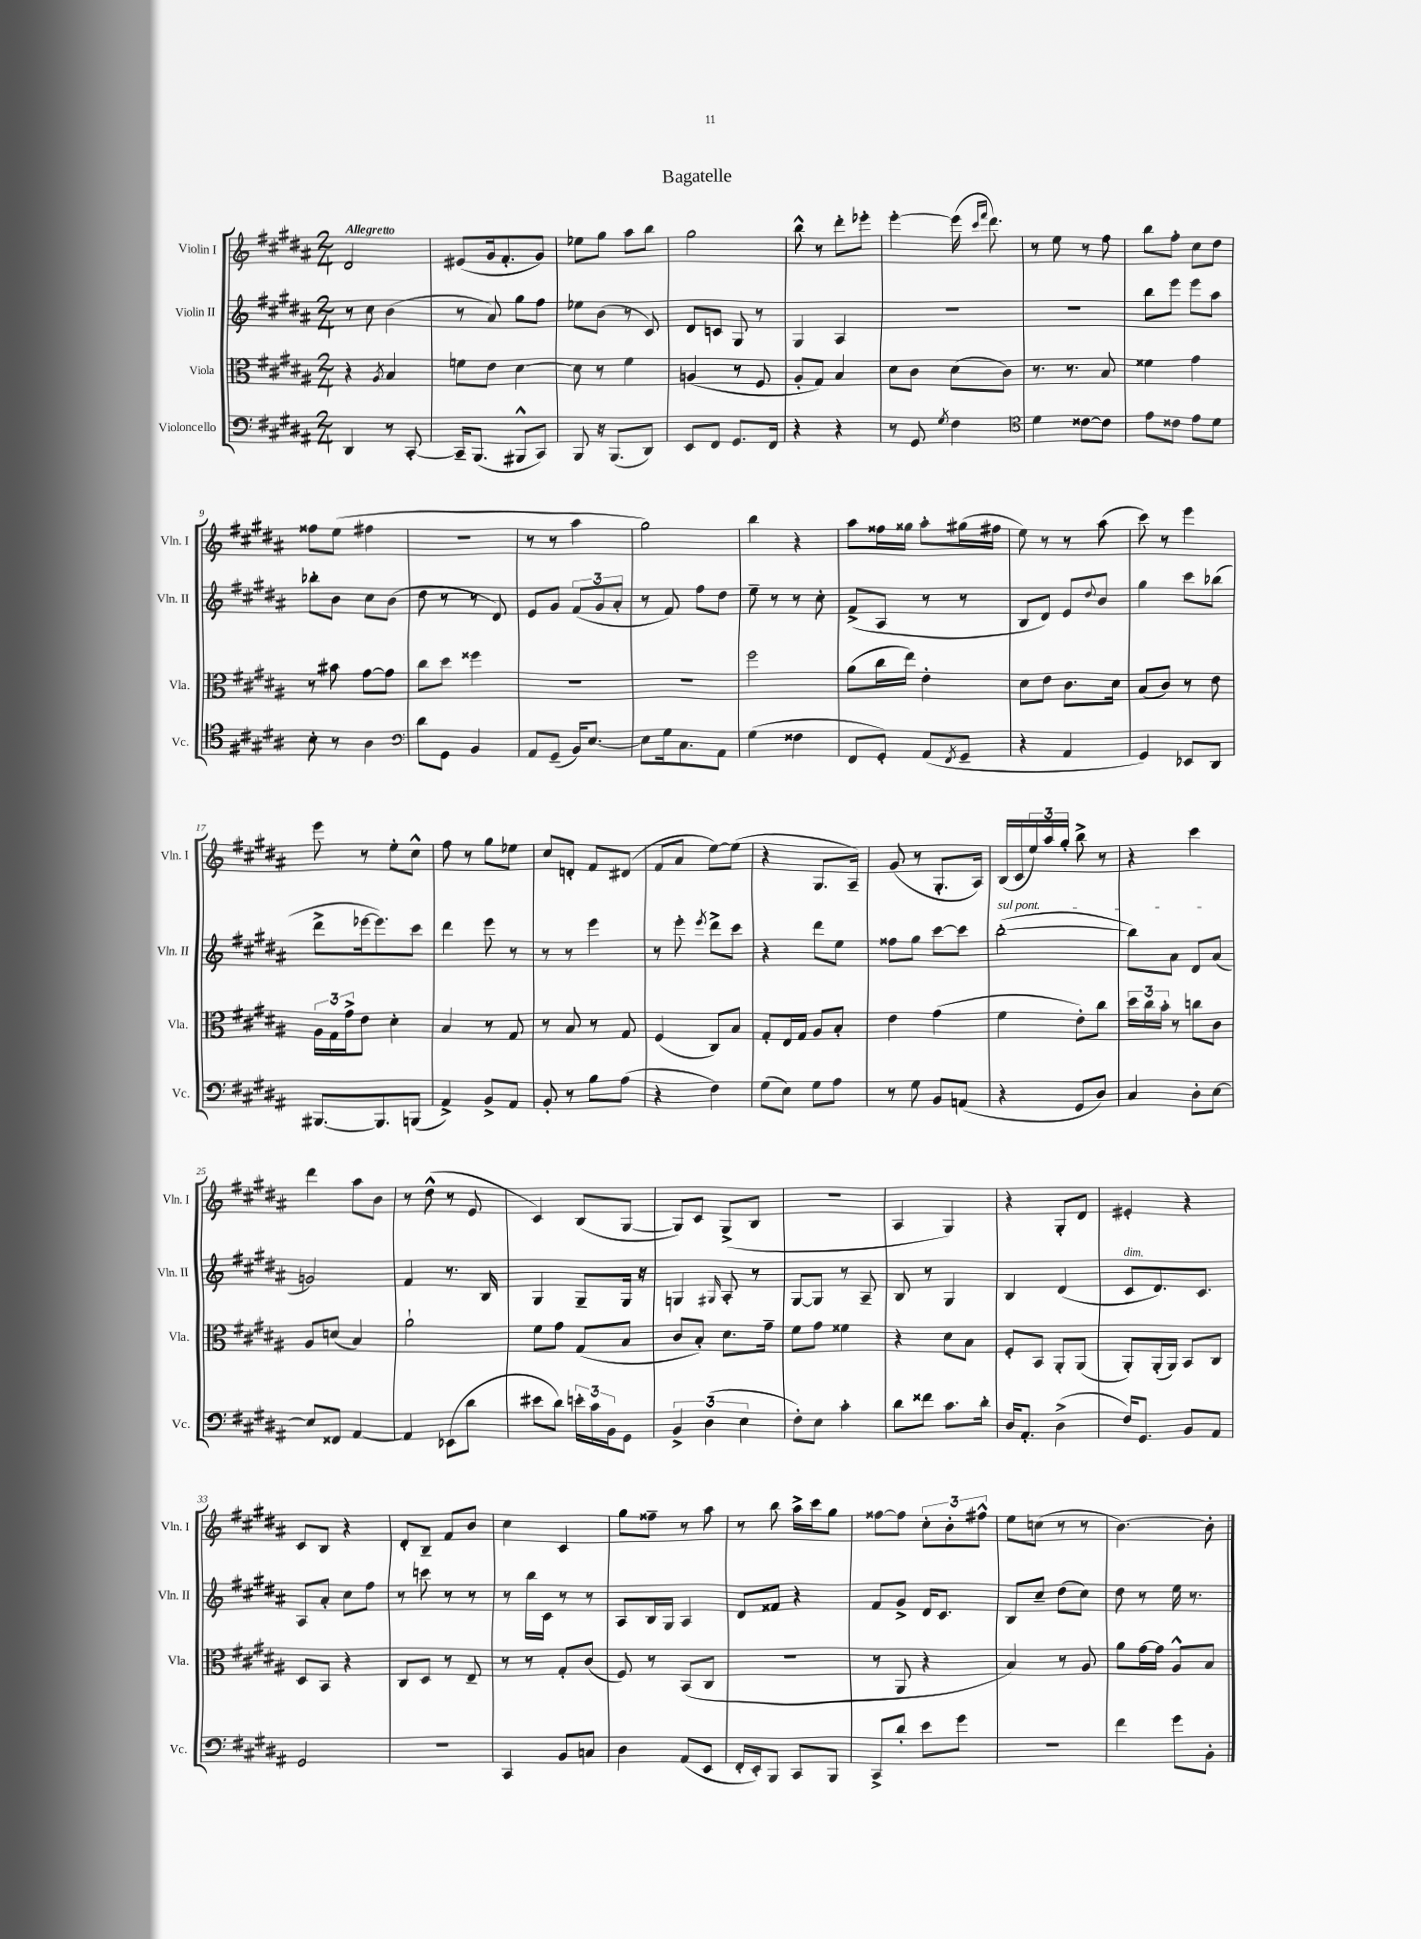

**kern	**kern	**kern	**kern
*part4	*part3	*part2	*part1
*staff4	*staff3	*staff2	*staff1
*I"Violoncello	*I"Viola	*I"Violin II	*I"Violin I
*I'Vc.	*I'Vla.	*I'Vln. II	*I'Vln. I
*clefF4	*clefC3	*clefG2	*clefG2
*k[f#c#g#d#a#]	*k[f#c#g#d#a#]	*k[f#c#g#d#a#]	*k[f#c#g#d#a#]
*M2/4	*M2/4	*M2/4	*M2/4
=1	=1	=1	=1
!	!	!	!LO:TX:a:B:t=Allegretto
4DD#/	4r	8r	2d#/
.	.	8cc#\	.
.	8qA#/	.	.
8r	4B/	(4b\	.
[8CC#'/	.	.	.
=2	=2	=2	=2
16CC#~/KL]	8fn\L	8r	(8e#X/L
(8.BBB/J	.	.	.
.	8e\J	8a#/)	16g#/k
.	.	.	8.f#'/
8BBB#X^^/L	[4d#\	8gg#\L	.
8CC#/J)	.	8ff#\J	8g#/J)
=3	=3	=3	=3
8BBB/	8d#\]	8ee-X\L	8ee-X\L
16r	8r	(8b\J	8gg#\J
(8.BBB/L	.	.	.
.	4f#\	8r	8aa#\L
8DD#/J)	.	8c#/)	8bb\J
=4	=4	=4	=4
8EE/L	(4An/	8d#/L	2gg#\
8FF#/J	.	8cn/J	.
8.GG#/L	8r	8G#/	.
.	8F#/	8r	.
16FF#/Jk	.	.	.
=5	=5	=5	=5
4r	8A#'/L	4G#/	8bb^^\
.	8G#/J)	.	8r
4r	4B/	4A#/	8ddd#'\L
.	.	.	8eee-X'\J
=6	=6	=6	=6
8r	8d#\L	2r	[4eee'\
8GG#/	8c#\J	.	.
8qG#/	.	.	.
4F#\	(8d#\L	.	(16eee\]
.	.	.	16qqccc#/LL
.	.	.	16qqfff#/JJ
.	.	.	8.ddd#\)
.	8c#\J)	.	.
=7	=7	=7	=7
*clefC4	*	*	*
4d#\	8.r	2r	8r
.	.	.	8ee\
.	8.r	.	.
[8c##X\L	.	.	8r
8c##\J]	8B/	.	8ff#\
=8	=8	=8	=8
8e\L	4f##X\	8bb\L	8bb\L
8c##X\J	.	8eee\J	8ff#'\J
8e\L	4g#\	8eee\L	8cc#\L
8d#\J	.	8aa#\J	8dd#\J
!!LO:LB:g=z
=9	=9	=9	=9
8B'\	8r	8bb-X'\L	8ff##X\L
8r	8b#X\	8b\J	(8ee\J
4A#\	[8g#\L	8cc#\L	4ff#X\
.	8g#\J]	(8b\J	.
=10	=10	=10	=10
*clefF4	*	*	*
8d#\L	8cc#\L	8dd#\	2r
8GG#\J	8dd#\J	8r	.
4BB/	4ff##X\	8r	.
.	.	8d#/)	.
=11	=11	=11	=11
8AA#/L	2r	8e/L	8r
(8GG#~/J	.	8g#/J	8r
16BB/KL)	.	(12f#/L	4aa#\
[8.E/J	.	.	.
.	.	12g#/	.
.	.	12a#'/J	.
=12	=12	=12	=12
8E\L]	2r	8r	2gg#\)
16G#\k	.	8f#/)	.
8.C#\	.	.	.
.	.	8ff#\L	.
8AA#\J	.	8dd#\J	.
=13	=13	=13	=13
(4G#\	2ff#\	8ee~\	4bb\
.	.	8r	.
4F##X\	.	8r	4r
.	.	8cc#'\	.
=14	=14	=14	=14
8FF#/L	(8a#\L	(8f#^/L	8aa#\L
8GG#'/J)	16cc#\L	8A#/J	16ff##X\L
.	16ee\JJ)	.	16gg##X\JJ
(8AA#/L	4e'\	8r	8aa#'\L
8qFF#/	.	.	.
8GG#~/J	.	8r	(16gg#X\L
.	.	.	16ff#X\JJ
=15	=15	=15	=15
4r	8d#\L	8B/L	8ee\)
.	8e\J	8d#/J)	8r
4AA#/	8.c#\L	8e/L	8r
.	.	8qqdd#/	.
.	.	8b/J	(8aa#\
.	16d#\Jk	.	.
=16	=16	=16	=16
4GG#/)	(8B/L	4gg#\	8ccc#\)
.	8c#/J)	.	8r
8EE-X/L	8r	8ccc#\L	4eee\
8DD#/J	8e\	(8bb-X\J	.
!!LO:LB:g=z
=17	=17	=17	=17
[8.BBB#X/L	24A#\LL	8ddd#^\L	8eee\
.	24G#\	.	.
.	24g#^\J	.	.
.	8e\J	[16eee-X\k	8r
8.BBB#/]	.	8.eee-\])	.
.	4d#'\	.	8ee'\L
(8BBBn/J	.	8ccc#\J	8cc#^^\J
=18	=18	=18	=18
4AA#^/)	4B/	4ddd#\	8ff#\
.	.	.	8r
8BB^/L	8r	8eee\	8gg#\L
8AA#/J	8G#/	8r	8ee-X\J
=19	=19	=19	=19
8BB'/	8r	8r	8cc#/L
8r	8B/	8r	8dn'/J
8B\L	8r	4eee\	8f#/L
(8A#\J	8G#/	.	(8d#X/J
=20	=20	=20	=20
4r	(4F#/	8r	8f#/L
.	.	8eee'\	8a#/J
.	.	8qeee/	.
4F#\)	8C#/L)	8ddd#^\L	[8ee\L)
.	8B/J	8ccc#\J	(8ee\J]
=21	=21	=21	=21
(8G#\L	8G#'/L	4r	4r
8E\J)	16E/L	.	.
.	16G#/JJ	.	.
8G#\L	8A#/L	8ddd#\L	8.G#/L
8A#\J	8B'/J	8ee\J	.
.	.	.	16A#~/Jk)
=22	=22	=22	=22
8r	4e\	8ff##X\L	(8g#/
8G#\	.	8gg#\J	8r
8BB/L	(4g#\	[8ccc#\L	8.G#'/L
(8AAn/J	.	8ccc#\J]	.
.	.	.	16A#/Jk)
=23	=23	=23	=23
!	!	!LO:TX:a:i:t=sul pont.	!
4r	4f#\	([2bb'\	(16B/LL
.	.	.	16c#/
.	.	.	24ee/)
.	.	.	24aa#/
.	.	.	24gg#'/JJ
8GG#/L	8e'\L)	.	8bb^\
8D#/J)	8cc#\J	.	8r
=24	=24	=24	=24
4C#/	24dd#\LL	8bb\L])	4r
.	24cc#\	.	.
.	24b'\JJ	.	.
.	8r	8a#\J	.
8D#'\L	8ccn\L	8d#/L	4ccc#\
[8E\J	8c#\J	(8a#/J	.
!!LO:LB:g=z
=25	=25	=25	=25
8E/L]	8A#/L	2gn/)	4ddd#\
8FF##X/J	(8dn/J	.	.
[4AA#/	4B/)	.	8aa#\L
.	.	.	8b\J
=26	=26	=26	=26
4AA#/]	2a#`\	4f#/	8r
.	.	.	(8dd#^^\
(8EE-X\L	.	8.r	8r
8d#\J	.	.	8e/
.	.	16B/	.
=27	=27	=27	=27
8e#X\L	8f#\L	4G#/	4c#/)
8d#\J)	8g#\J	.	.
24en'\LL	(8G#/L	8G#~/L	(8B/L
24c#\	.	.	.
24BB\J	.	.	.
8GG#\J	8B/J	16G#/Jk	[8G#/J
.	.	16r	.
=28	=28	=28	=28
6BB^/	8c#/L	4Gn/	8G#/L])
.	8B'/J)	.	8c#/J
(6D#\	.	.	.
.	.	16qqG#X/	.
.	8.d#\L	8A#'/	(8G#^/L
6E\	.	.	.
.	.	8r	8B/J
.	16g#~\Jk	.	.
=29	=29	=29	=29
8F#'\L)	8f#\L	[8G#/L	2r
8E\J	8g#\J	8G#/J]	.
4c#'\	4f##X\	8r	.
.	.	8A#~/	.
=30	=30	=30	=30
8d#\L	4r	8B/	4A#/
8f##X\J	.	8r	.
8.c#\L	8d#\L	4G#/	4G#/)
.	8B\J	.	.
16d#'\Jk	.	.	.
=31	=31	=31	=31
16D#/KL	8F#'/L	4B/	4r
8.AA#'/J	.	.	.
.	8BB/J	.	.
(4D#^\	8AA#'/L	(4d#/	8G#'/L
.	(8AA#/J	.	8d#/J
=32	=32	=32	=32
!	!	!LO:TX:a:i:t=dim.	!
16F#/KL)	8AA#'/L)	8c#/L	4e#X'/
8.GG#/J	.	.	.
.	(16AA#'/L	8.d#/)	.
.	16AA#/JJ)	.	.
8BB/L	8BB/L	.	4r
.	.	8.c#/J	.
8AA#/J	8C#/J	.	.
!!LO:LB:g=z
=33	=33	=33	=33
2GG#/	8D#/L	8A#/L	8c#/L
.	8BB/J	8a#'/J	8B/J
.	4r	8cc#\L	4r
.	.	8ff#\J	.
=34	=34	=34	=34
2r	8C#/L	8r	8d#'/L
.	8D#/J	8cccn\	8B~/J
.	8r	8r	8f#/L
.	8E~/	8r	8b/J
=35	=35	=35	=35
4CC#/	8r	8r	4cc#\
.	8r	16bb\LL	.
.	.	16c#\JJ	.
8BB/L	8G#'/L	8r	4c#/
8Cn/J	(8c#/J	8r	.
=36	=36	=36	=36
4D#\	8F#/)	8A#/L	8gg#\L
.	8r	16B/L	8ff##X~\J
.	.	16G#/JJ	.
(8AA#/L	(8BB/L	4A#/	8r
8EE/J	8C#/J	.	8aa#\
=37	=37	=37	=37
16FF#'/LL	2r	8d#/L	8r
16EE'/J)	.	.	.
8BBB/J	.	8f##X/J	8bb\
8CC#/L	.	4r	16aa#^\LL
.	.	.	16ccc#\J
8BBB/J	.	.	8gg#\J
=38	=38	=38	=38
8CC#^/L	8r	8f#/L	[8ff##X\L
8d#'/J	8AA#/	8g#^/J	8ff##\J]
8e\L	4r	16d#/KL	12cc#'\L
.	.	8.c#/J	.
.	.	.	12b'\
8g#\J	.	.	.
.	.	.	12ff#X^^\J
=39	=39	=39	=39
2r	4B/)	8B/L	8ee\L
.	.	8cc#~/J	(8ccn\J
.	8r	(8dd#\L	8r
.	8A#/	8cc#\J)	8r
=40	=40	=40	=40
4f#\	8a#\L	8dd#\	[4.b\)
.	[16g#\L	8r	.
.	16g#\JJ]	.	.
8g#\L	8A#^^/L	16ee\	.
.	.	8.r	.
8BB'\J	8B/J	.	8b'\]
==	==	==	==
*-	*-	*-	*-
